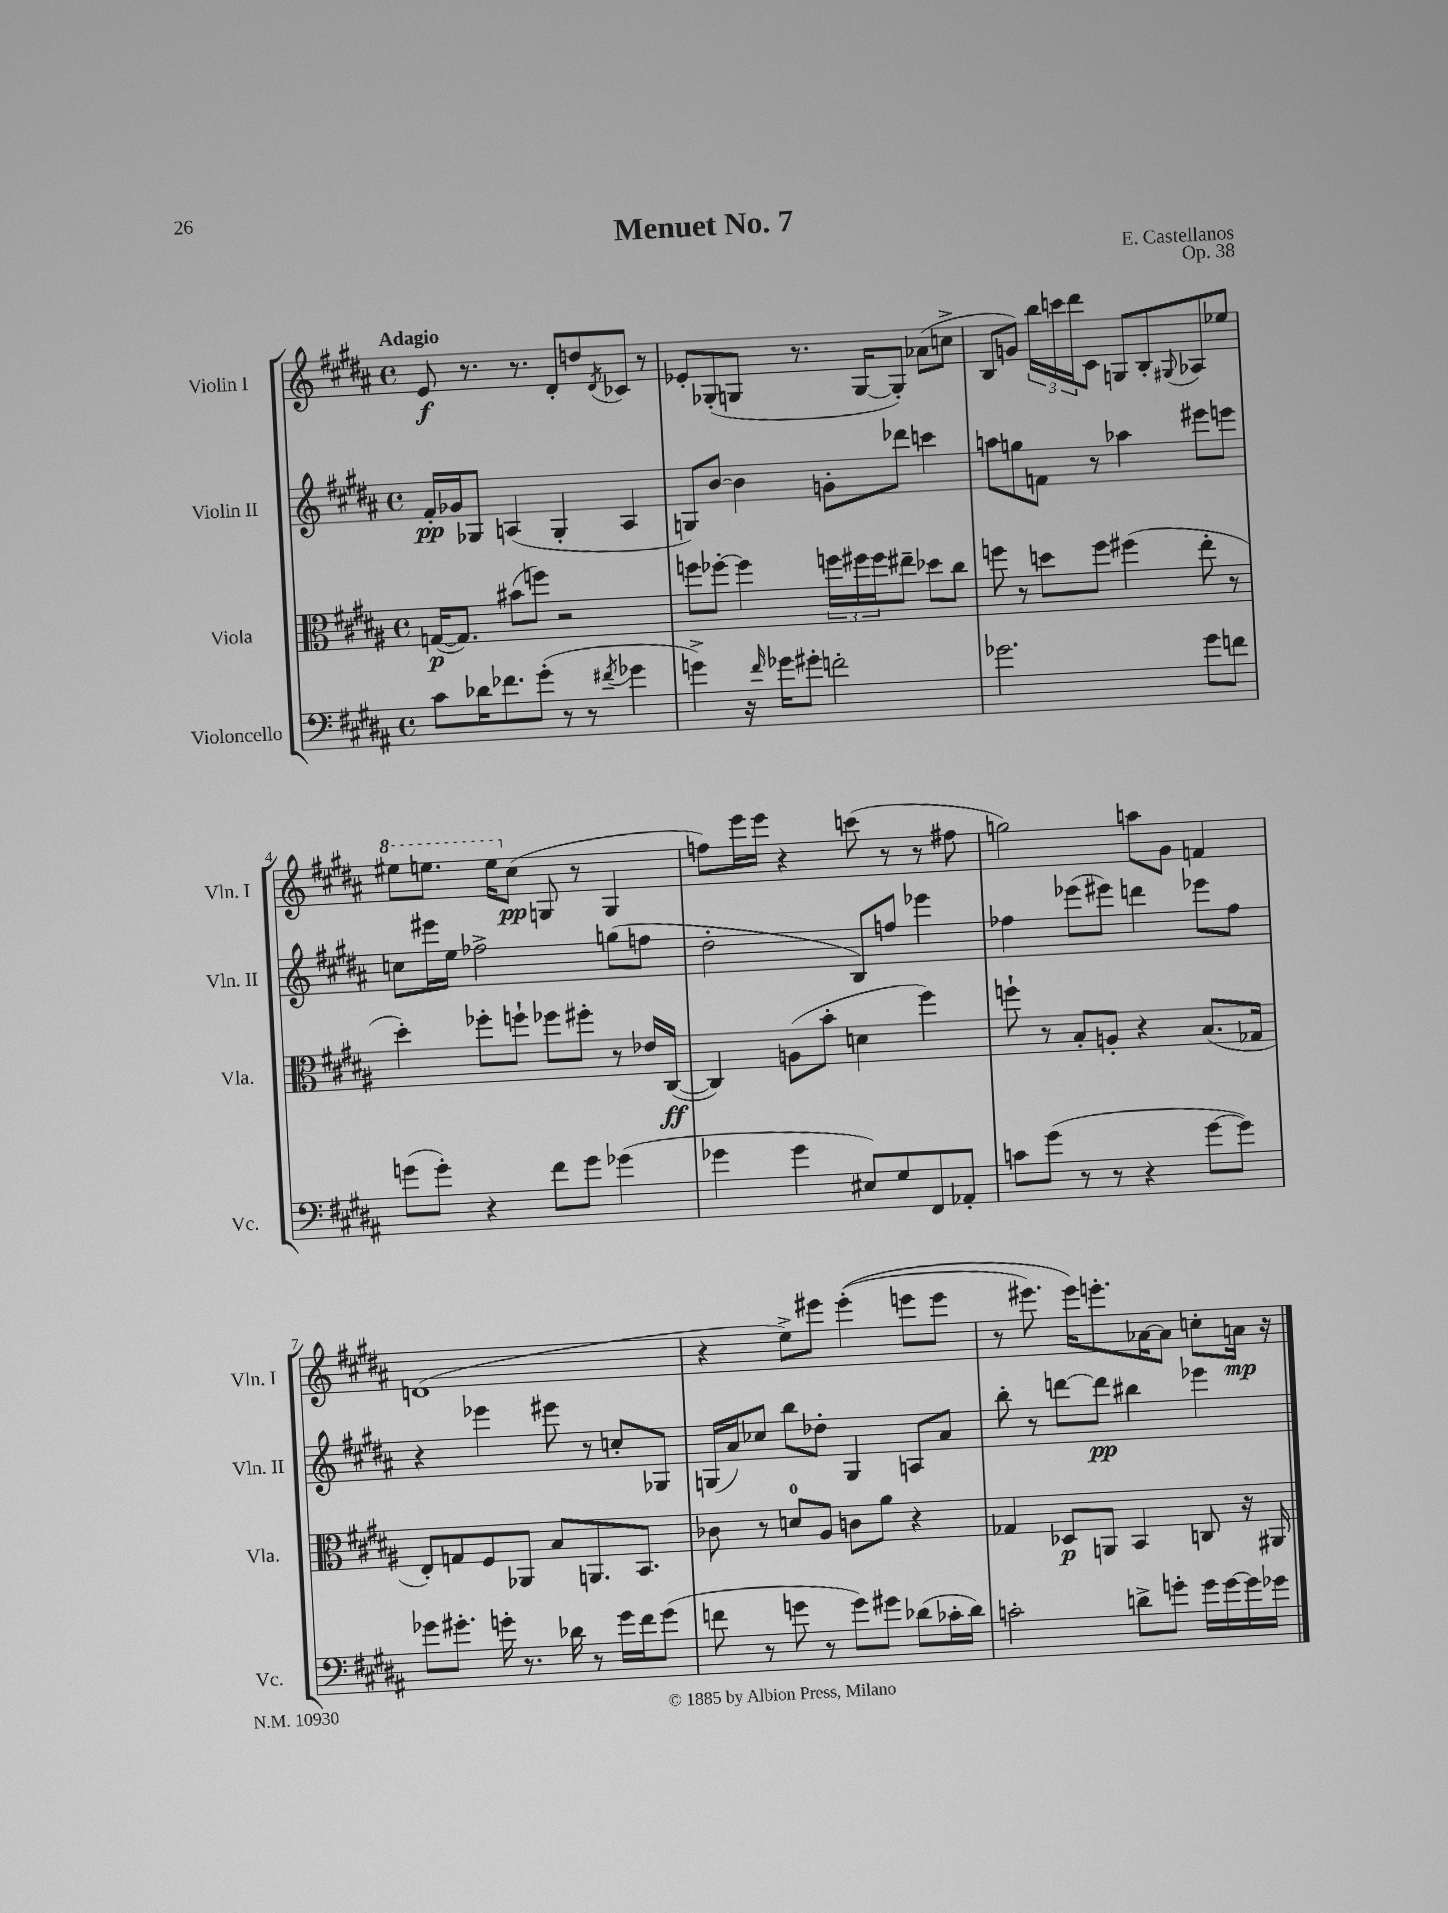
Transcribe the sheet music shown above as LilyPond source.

\header { title = "Menuet No. 7" composer = "E. Castellanos" opus = "Op. 38" }
<<
\new StaffGroup <<
\new Staff = "s0" \with { instrumentName = "Violin I" shortInstrumentName = "Vln. I" } {
    \clef treble \key b \major \defaultTimeSignature \time 4/4 \tempo "Adagio"
    e'8\f r8. r8. dis'8-. d''8 \acciaccatura { dis'8 } ces'8 r8 |
    ees'8-. ges8-.( g8 r8. g16~ g8-.) aes'8( c''8-> |
    b8 g'8) \tuplet 3/2 { b''16 c'''16 dis'''16 } cis'8 g8 b8-. \appoggiatura { gis8 } aes8 ees''8 |
    \ottava #1 eis'''8 e'''8. e'''16 \ottava #0 cis''8\pp( g8 r8 g4 |
    f''8) e'''16 e'''16 r4 c'''8( r8 r8 fis''8 |
    g''2) a''8 gis'8 f'4 |
    d'1( |
    r4 e''8->) eis'''8 eis'''4-.(\( e'''8 e'''8 |
    r8 eis'''8.) eis'''16\) e'''8.-. aes'16~ aes'8 c''8-. a'16\mp r16 \bar "|." |
}
\new Staff = "s1" \with { instrumentName = "Violin II" shortInstrumentName = "Vln. II" } {
    \clef treble \key b \major \defaultTimeSignature \time 4/4
    fis'16-.\pp ges'16 ges8 a4( ges4-. a4 |
    g8) b'8~ b'4 g'8-. des'''8 c'''4 |
    a''8 g''8 f'8 r8 aes''4 eis'''8 e'''8 |
    c''8 eis'''16 e''16 fes''2-> g''8( f''8 |
    dis''2-. b8) f''8 ees'''4 |
    fes''4 ees'''8( eis'''8) d'''4 ees'''8 fes''8 |
    r4 ees'''4 eis'''8 r8 c''8-. ges8 |
    g16( ais'16) ces''8 b''8 des''8-. g4 a8 ais'8 |
    b''8-. r8 d'''8~ d'''8\pp bis''4 ees'''4 \bar "|." |
}
\new Staff = "s2" \with { instrumentName = "Viola" shortInstrumentName = "Vla." } {
    \clef alto \key b \major \defaultTimeSignature \time 4/4
    g16~\p( g8.) bis'8( f''8) r2 |
    f''8 fes''8~-. fes''4 \tuplet 3/2 { f''16 fis''16 fis''16 } eis''8-- des''8 cis''8 |
    f''8 r8 d''8 f''8 fis''4( e''8-. r8 |
    dis''4-.) fes''8-. f''8-! fes''8 fis''8-. r8 ees'16 cis16~\ff( |
    cis4) a8( b'8-. d'4 fis''4) |
    f''8-! r8 b8-. a8-. r4 b8.( ges16 |
    e8-.) g8 fis8 aes,8 b8 a,8. b,8. |
    ces'8 r8 d'8-0 ais8 c'8 ais'8 r4 |
    ges4 des8\p a,8 b,4 c8 r16 ais,16 \bar "|." |
}
\new Staff = "s3" \with { instrumentName = "Violoncello" shortInstrumentName = "Vc." } {
    \clef bass \key b \major \defaultTimeSignature \time 4/4
    cis'8 des'16 fes'8. gis'8-.( r8 r8 \acciaccatura { fis'8 } ges'4 |
    g'4->) r16 \grace { fis'16 } ges'16 gis'8-. f'2-. |
    ges'2. ges'8 f'8 |
    g'8( g'8-.) r4 fis'8 g'8 ges'4( |
    ges'4 ges'4 eis8) gis8 fis,8 aes,8-. |
    c'8 gis'8( r8 r8 r4 gis'8~ gis'8) |
    ges'8 gis'8.-. g'16-. r8. des'16 r8 g'16 fis'16 g'8( |
    f'8 r8 g'8 r8 g'8) gis'8 des'8( ces'16-. des'16) |
    c'2-. d'8-> g'8-. g'16 g'16~ g'16 ges'16 \bar "|." |
}
>>
>>
